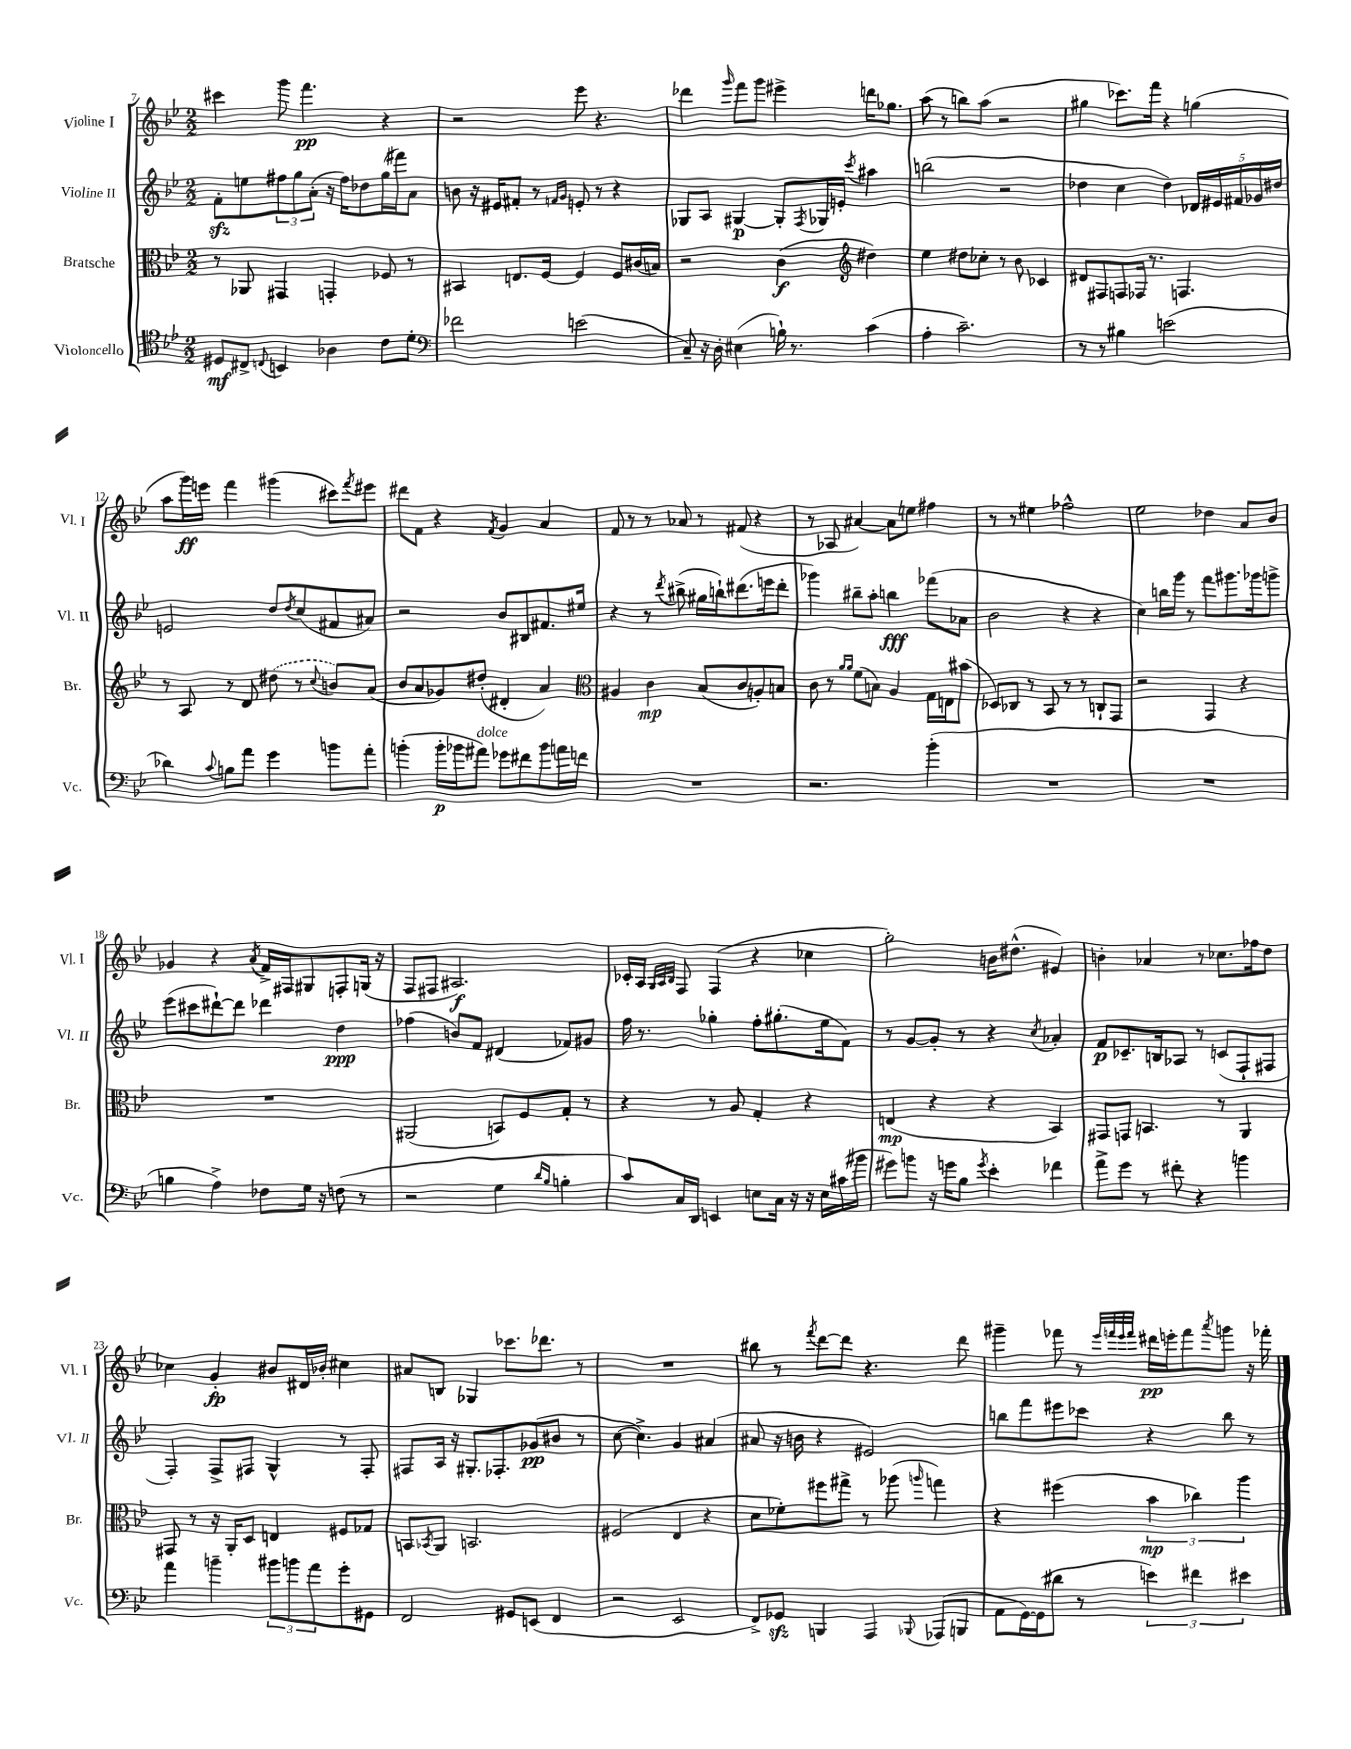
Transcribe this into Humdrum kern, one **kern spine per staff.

**kern	**kern	**kern	**kern
*staff4	*staff3	*staff2	*staff1
*clefC4	*clefC3	*clefG2	*clefG2
*k[b-e-]	*k[b-e-]	*k[b-e-]	*k[b-e-]
*M2/2	*M2/2	*M2/2	*M2/2
8D#/L	8r	8f'\L	4ccc#\
8C#^/J	8AA-/	8ee\	.
8qqC/	.	.	.
4BB/	4GG#/	12ff#\	8ggg\
.	.	12gg\	.
.	.	.	4.fff\
.	.	(12a'\J	.
4A-\	4GG'/	16r	.
.	.	16ff#\LK)	.
.	.	8dd-\	.
8c\L	8F-/	(16gg\L	4r
.	.	16fff#\J)	.
8d'\J	8r	8a\J	.
=	=	=	=
*clefF4	*	*	*
2f-\	4BB#/	8b\	2r
.	.	16r	.
.	.	16e#/LK	.
.	8.E/L	8f#'/J	.
.	.	8r	.
.	[16F/Jk	.	.
.	.	16qqf/LL	.
.	.	16qqg/JJ	.
(2e\	4F/]	8e'/	8eee-\
.	.	8r	4.r
.	8F/L	4r	.
.	(16c#/L	.	.
.	16B/JJ)	.	.
=	=	=	=
8C~/)	2r	8G-/L	4ddd-\
16r	.	8A/J	.
16D'\	.	.	.
.	.	.	16qqggg/
(4E#\	.	[4G#/	8fff\L
.	.	.	8ggg\J
16B`\)	(4c\	8G#'/]L	4eee#^\
8.r	.	.	.
.	.	8qF/	.
.	.	16G-/L	.
.	.	16e'/JJ	.
*	*clefG2	*	*
.	.	8qccc/	.
(4c\	4dd#\)	4aa#\	16ddd\LK
.	.	.	8.gg-\J
=	=	=	=
4A'\	4ee-\	(2bb\	(8aa\
.	.	.	8r
2.c~\)	8dd#\L	.	8bb\L)
.	8cc-'\J	.	(8aa\J
.	8r	2r	2r
.	8b-\	.	.
.	4c-/	.	.
=	=	=	=
8r	8d#/L	4dd-\	4gg#\
8r	8F#/	.	.
4B#\	8F/	4cc\	8.ccc-\L)
.	16F-/Jk	.	.
.	8.r	.	16fff\Jk
(2e\	.	4dd-\)	4r
.	4.F/	.	.
.	.	20d-/LL	(4gg\
.	.	20e#/	.
.	.	20f#/	.
.	.	20g-/	.
.	.	20dd#/JJ	.
=	=	=	=
4d-\)	8r	2e/	8aa\L
.	8A/	.	16ggg\L)
.	.	.	16eee\JJ
8qqc/	.	.	.
8B\L	8r	.	4fff\
8a\J	8d/	.	.
4g\	(8dd#\	8dd/L	(4ggg#\
.	.	8qdd/	.
.	8r	(8cc/	.
.	8qqcc/	.	.
8b\L	8b/L)	8f#/	8ccc#\L)
.	.	.	8qfff/
8a'\J	(8a/J	8a#/J)	8eee#\J
=	=	=	=
(4b'\	8b-/L	2r	8ddd#\L
.	8a/	.	8f\J
16b'\LL	8g-/)	.	4r
16b-\J	.	.	.
8a#\J)	(8dd#'/J	.	.
.	.	.	8qf/
8g-\L	4d#'/	8b-/L	4g/
8f#\	.	8B#/	.
8b-\	4a/)	8.f#/	4a/
16a\L	.	.	.
16f\JJ	.	16ee#/Jk	.
=	=	=	=
*	*clefC3	*	*
1r	4A#/	4r	8f/
.	.	.	8r
.	4c\	8r	8r
.	.	8qddd/	.
.	.	(8bb#^\	8a-/
.	(8B-/L	16gg#\LL	8r
.	.	16bb`\J)	.
.	8c/	(8.ddd#\	(8f#/
.	8A'/)	.	4r
.	.	16eee\k	.
.	8B/J	8ddd#'\J	.
=	=	=	=
2.r	8c\	4ggg-\)	8r
.	8r	.	8A-/
.	16qqa/LL	.	.
.	16qqa/JJ	.	.
.	(8f\L	8bb#~\L	[4a#/)
.	8B\J)	8aa'\J	.
.	4A/	4bb\	8a#\]L
.	.	.	8ee\J
(4b-'\	16G\LL	(8fff-\L	4ff#\
.	16E\J	.	.
.	(8b#\J	8a-\J	.
=	=	=	=
1r	8D-/L)	2b-\	8r
.	8C-/J	.	8r
.	8r	.	4ee#\
.	8BB-/	.	.
.	8r	4r	2ff-^^\
.	8r	.	.
.	8C`/L	4r	.
.	8GG/J	.	.
=	=	=	=
1r	2r	4cc\)	2ee-\
.	.	16bb\LL	.
.	.	16ggg\JJ	.
.	.	8r	.
.	4GG/	8fff\L	4dd-\
.	.	8.ggg#\	.
.	4r	.	8a/L
.	.	16ggg-\k	.
.	.	8ggg^\J	8b-/J
=	=	=	=
4B\	1r	(8eee-\L	4g-/
.	.	8ccc#\	.
4A^\)	.	[8ddd#`\)	4r
.	.	8ddd#\]J	.
.	.	.	8qa/
8F-\L	.	4ddd-\	16f^/LL
.	.	.	16F#/J
16G\Jk	.	.	8G#/
16r	.	.	.
(8F\	.	4dd\	8F'/
8r	.	.	(16G/Jk
.	.	.	16r
=	=	=	=
2r	(2AA#/	(4ff-\	8F/L
.	.	.	8F#/J
.	.	8b/L)	2.A#/)
.	.	8f/J	.
4G\	8BB/L)	(4d#/	.
.	8F/	.	.
16qqd/LL	.	.	.
16qqB-/JJ	.	.	.
4B'\	8G'/J	8f-/L)	.
.	8r	8g#/J	.
=	=	=	=
8c/L)	4r	16ff\	16c-'/LL
.	.	8.r	16A/JJ
.	.	.	32qqG/LLL
.	.	.	32qqA/
.	.	.	32qqB-/JJJ
16C/L	.	.	8F/
16DD/JJ	.	.	.
4EE/	8r	4gg-'\	(4F/
.	8A/	.	.
8E\L	4G'/	8ff'\L	4r
16C\Jk	.	(8.gg#'\	.
16r	.	.	.
16r	4r	.	4cc-\
16E\LL	.	16ee-\k	.
(16c#\	.	8f\J)	.
16b#\JJ	.	.	.
=	=	=	=
8g#\L)	(4E/	8r	2gg'\)
8b\J	.	[8g/L	.
16r	4r	8g'/]J	.
16g\LK	.	.	.
8B-\J	.	8r	.
8qg/	.	.	.
4e-'\	4r	4r	16b\LK
.	.	.	(8.dd#^^\J
.	.	8qcc/	.
4f-\	4BB-/)	4a-'/	4e#/)
=	=	=	=
8a^\L	8GG#/L	8f/L	4b'\
8g\J	8GG/J	8.c-~/	.
8r	4.BB/	.	4a-/
.	.	16B/k	.
8f#'\	.	8A-/J	.
4r	.	8r	8r
.	8r	(8c/L	8.cc-\L
4b\	4AA/	8F`/	.
.	.	.	16ff-\k
.	.	8F#/J	8dd\J
=	=	=	=
4a\	8GG#/	4F'/)	4cc-\
.	8r	.	.
4b~\	16r	8F^/L	4g'/
.	16AA'/LK	.	.
.	8D/J	8F#/J	.
12b#\L	4E/	4G^^/	8b#/L
12b\	.	.	.
.	.	.	16d#/L
12a\	.	.	.
.	.	.	16b-'/JJ
8g'\	8F#/L	8r	4cc#\
8GG#\J	8G-/J	8F#'/	.
=	=	=	=
2FF/	8BB/L	8F#/L	8a#/L
.	8qBB-/	.	.
.	8AA/J	16A/Jk	8B/J
.	.	16r	.
.	2.BB/	8.G#'/L	4G-/
.	.	8.F-'/	.
8GG#/L	.	.	8.ccc-\L
(8EE/J	.	(8g-/	.
.	.	.	8.ddd-\J
4FF/	.	8b#/J	.
.	.	8r	8r
=	=	=	=
2r	(2F#/	[8cc\	1r
.	.	4.cc^\])	.
2EE-/	4E-/	4g/	.
.	4r	(4a#/	.
=	=	=	=
8FF^/L)	8d\L	8a#/	8bb#\
8GG-/J	8f-'\)	16r	8r
.	.	16b\	.
.	.	.	8qfff/
4BBB/	8ff#\	4r	[8ddd\L
.	8gg#^\J	.	8ddd\]J
4AAA/	8r	2e#/)	4.r
.	(8aa-\	.	.
8qqBBB-/	16qqaa/	.	.
(8AAA-/L	4gg\)	.	.
8BBB/J	.	.	8ddd\
=	=	=	=
8AA\L	4r	8bb\L	4ggg#~\
[16GG\L)	.	8fff\	.
(16GG\]J	.	.	.
8d#\J	(4ff#\	8eee#\	8fff-\
8r	.	8ccc-\J	8r
.	.	.	32qqeee-/LLL
.	.	.	32qqfff/
.	.	.	32qqeee-/
.	.	.	32qqfff/JJJ
6e\)	6b-\	4r	16ddd#\LL
.	.	.	16eee'\J
.	.	.	8fff\
6f#\	6cc-\)	.	.
.	.	.	8qaaa/
.	.	8bb\	8ggg\J
6e#\	6aa\	.	.
.	.	8r	16r
.	.	.	16fff-'\
==	==	==	==
*-	*-	*-	*-
